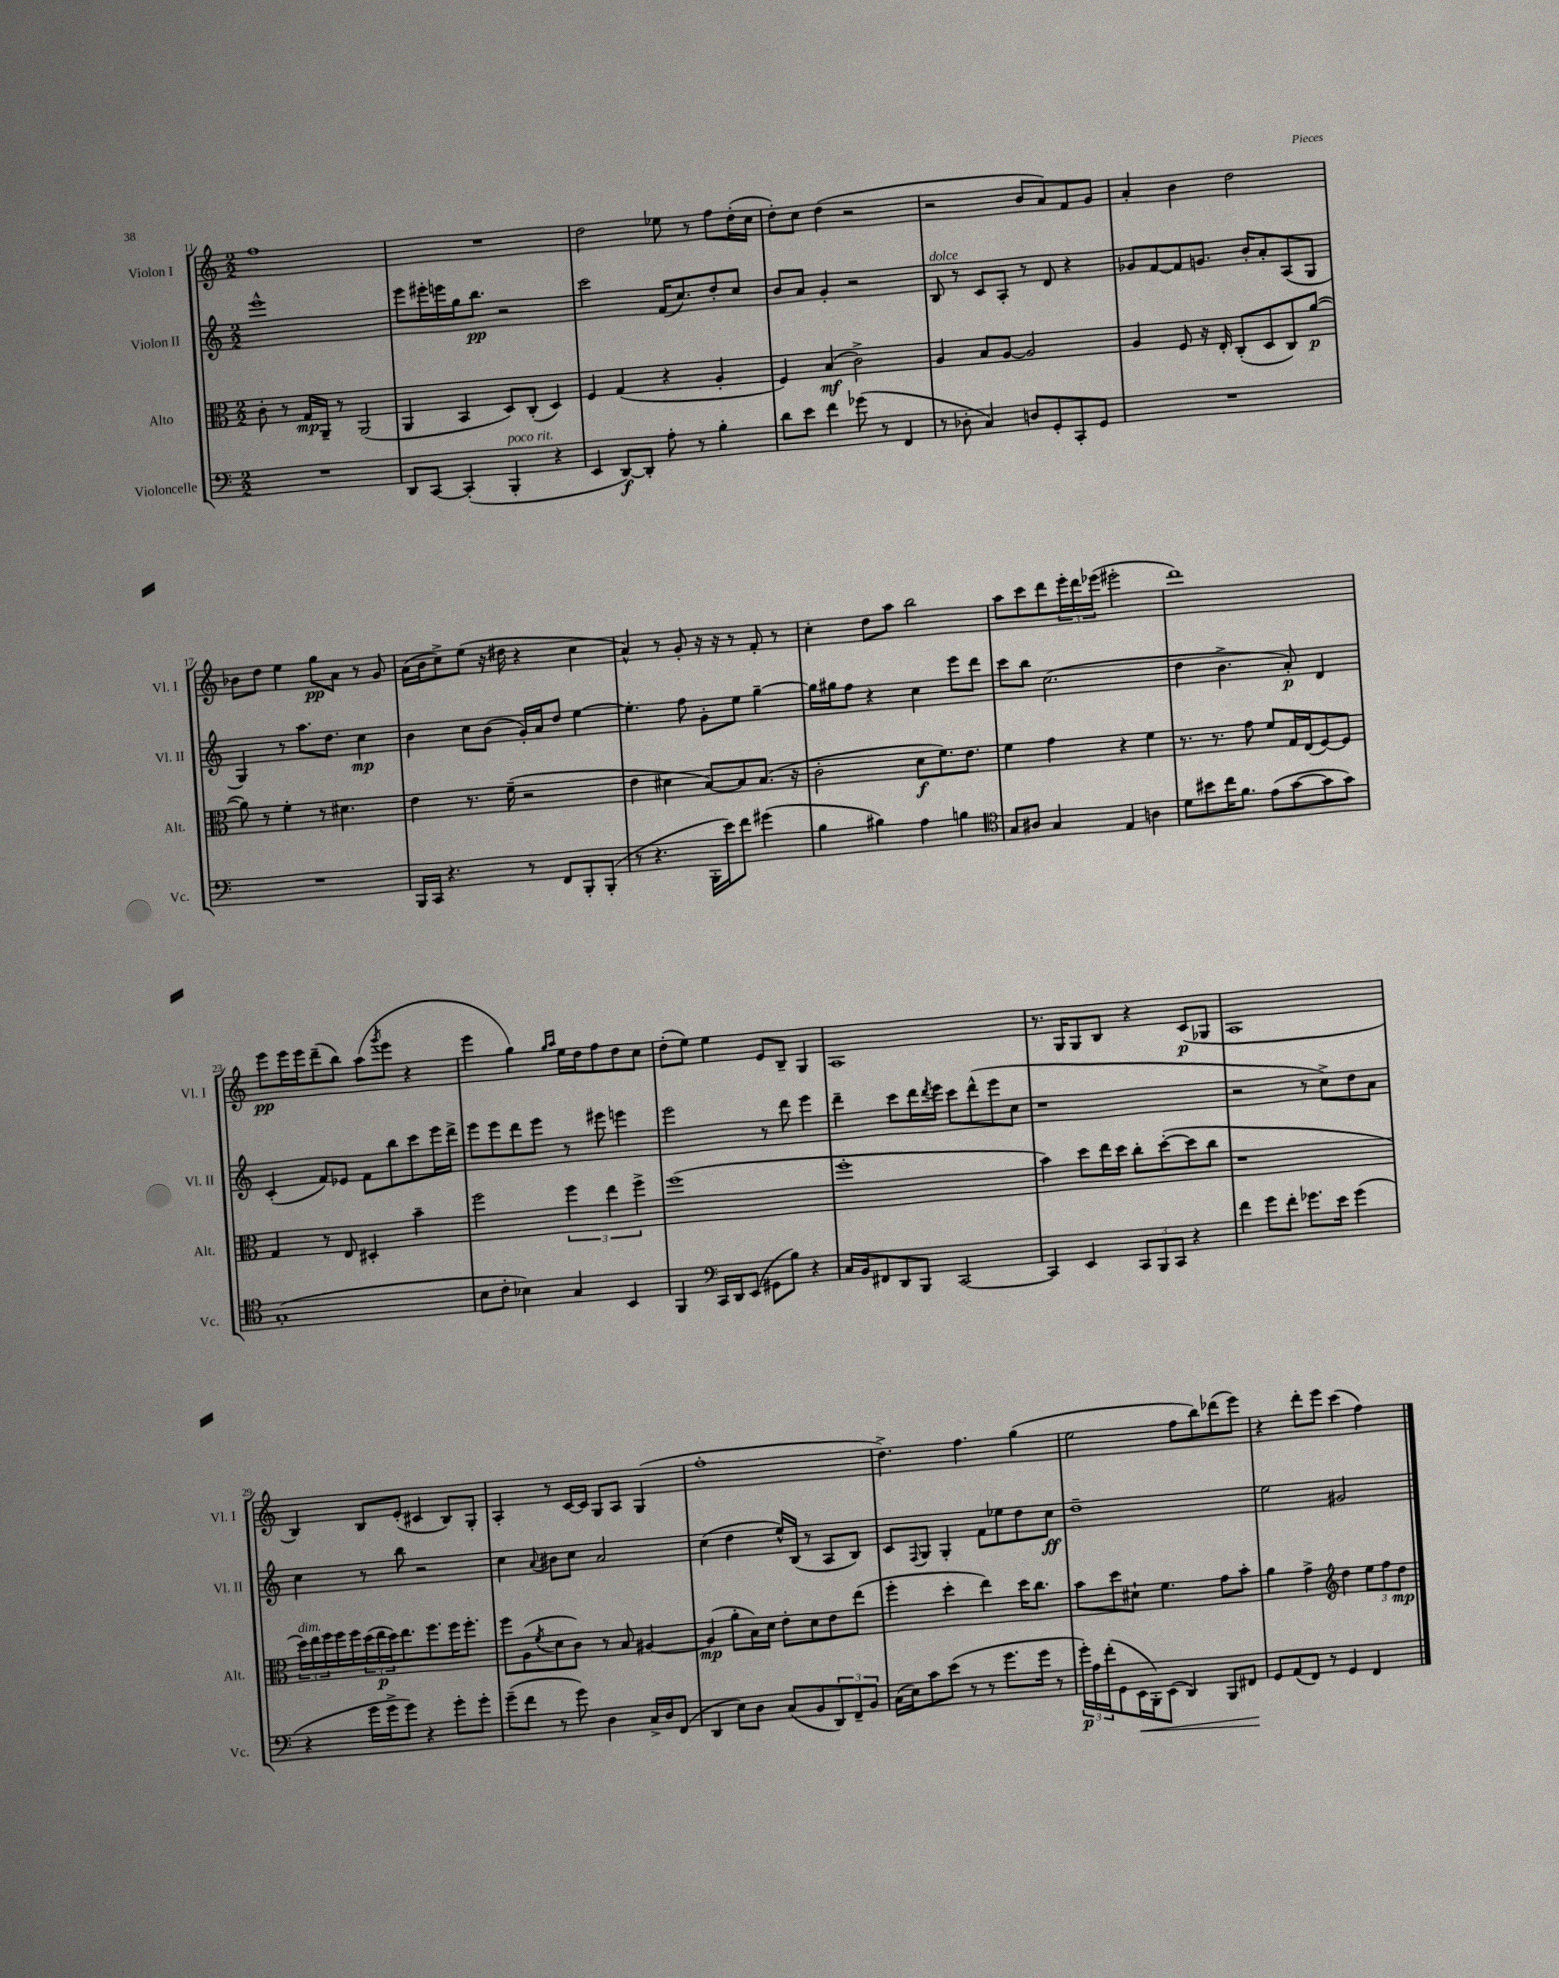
<<
\new StaffGroup <<
\new Staff = "s0" \with { instrumentName = "Violon I" shortInstrumentName = "Vl. I" } {
    \clef treble \key c \major \numericTimeSignature \time 2/2
    f''1 |
    R1 |
    d''2 ees''8 r8 f''8 d''16-.( c''16 |
    d''8-.) c''8 d''4( r2 |
    r2 b'8 a'8) f'8 g'8 |
    a'4-. b'4 d''2 |
    bes'8 d''8 e''4 g''8\pp a'8 r8 g'8 |
    a'16( b'16 c''8->) e''8( r16 dis''16 r4 c''4 |
    a'4-^) r8 g'8-. r16 r16 r8 f'8-. r8 |
    c''4-. d''8 a''8 b''2 |
    a''8 c'''8 d'''8 \tuplet 3/2 { e'''16-. d'''16 ees'''16( } eis'''2-. |
    d'''1) |
    e'''8\pp e'''16 e'''16 d'''8--( b''8) a''8( \acciaccatura { g'''8 } e'''8 r4 |
    e'''4 g''4) \grace { g''16 a''16 } e''16 d''16 f''8 d''8 c''8 |
    d''8-.( e''8) e''4 e'8 b8-- g4 |
    a1 |
    r8. g16 g8 b8 r4 c'8\p( ges8 |
    a1 |
    b4) b8 e'8-.( cis'4 b8) g8-. |
    a4-. r8 c'16~ c'16 g8 a8 g4( |
    f''1-. |
    d''4.->) f''4. g''4( |
    e''2 f''8 b''8) des'''8( e'''8) |
    r4 d'''8-. e'''8 c'''4( f''4) \bar "|." |
}
\new Staff = "s1" \with { instrumentName = "Violon II" shortInstrumentName = "Vl. II" } {
    \clef treble \key c \major \numericTimeSignature \time 2/2
    e'''1-^ |
    e'''8 eis'''16-. e'''16 g''16 b''8.\pp r2 |
    c'''2 f'16( c''8.) d''8-. c''8 |
    b'8 a'8 g'4-. r2 |
    b8^\markup { \italic "dolce" } r8 c'8 a8-. r8 d'8 r4 |
    ges'8 f'8~ f'8 g'8. b'16-. a'8-. a8( g8 |
    g4) r8 a''8. d''8. c''4\mp |
    b'4 c''8 b'8( g'16-.) a'16 d''8 e''4~ |
    e''4.-. f''8 g'8-. e''8 g''4~-- |
    g''16 gis''16 f''8 r4 c''4 e'''8 d'''8 |
    c'''8 b''8 c''2.( |
    d''4 b'4.-> a'8-.\p) d'4 |
    c'4-.( f'8) ees'8 f'8 b''8 c'''8 e'''16 d'''16-> |
    e'''8 e'''8 d'''8 e'''8 r8 eis'''8 e'''4 |
    e'''2 r8 d'''8 e'''4 |
    d'''4-- c'''8 d'''16 \acciaccatura { d'''8 } e'''16 c'''8 d'''8-^( e'''8 c''8 |
    r1 |
    r2 r8 c''8->) d''8 a'8 |
    c''4 r8 b''8 r2 |
    c''4 \appoggiatura { a'8 } bis'8 c''8 a'2 |
    c''4( d''4 e''16-^) b16( r8 a8 b8) |
    c'8 \appoggiatura { f8 } g8 g4-. f'8 ees''8 d''8 c''8\ff |
    d''1-- |
    e''2 gis'2 \bar "|." |
}
\new Staff = "s2" \with { instrumentName = "Alto" shortInstrumentName = "Alt." } {
    \clef alto \key c \major \numericTimeSignature \time 2/2
    c'8-. r8 g16\mp a,16-- r8 a,2( |
    a,4 b,4 d8) c8-.( d4) |
    f4 g4( r4 a4-. |
    f4) b4\mf( c'2->) |
    a4 b8 a8~ a2 |
    a4 f8 r16 e16-. c8-.( d8 c8) a'8~\p( |
    a'8) r8 f'4-. r8 dis'4. |
    e'4 r8. f'16--( r2 |
    e'4 dis'4 b8~) b8 b8.( r16 |
    c'2-. d'8\f f'8.) e'8. |
    f'4 g'4 r4 f'4 |
    r8. r8. g'8 f'8 g16 e16( f8~) f8 |
    g4 r8 e8 dis4-. b'4-- |
    f''2 \tuplet 3/2 { f''4 e''4 f''4-> } |
    f''1( |
    f''1-. |
    b'4) d''8 e''16 d''16 c''8-. d''8~-.( d''8 c''8 |
    r1 |
    \tuplet 3/2 { d''16^\markup { \italic "dim." }) e''16 f''16 } f''16 f''16 \tuplet 3/2 { d''16( e''16\p d''16) } e''8. f''8. f''16 f''8.-. |
    f''8 a8( \acciaccatura { f'8 } d'8 c'8) r8 b8 ais4~ |
    ais4\mp( a'8-. b16) d'16 e'8-. d'8 e'8 e''8( |
    f''4-. d''4-. e''4) d''16 c''8. |
    b'8 d''8 dis'8-! f'4. g'8 b'8-. |
    a'4 g'4-> \clef treble d''4 \tuplet 3/2 { e''8 f''8 d''8\mp } \bar "|." |
}
\new Staff = "s3" \with { instrumentName = "Violoncelle" shortInstrumentName = "Vc." } {
    \clef bass \key c \major \numericTimeSignature \time 2/2
    R1 |
    d,8 c,8~ c,4-.( b,,4-.^\markup { \italic "poco rit." } r4 |
    e,4 d,8~\f) d,8-. a8-. r8 b4-. |
    d'8 e'8 f'4 ges'8( r8 f,4 |
    r8 des8-. c4) d8 g,8-. c,8-. g,8 |
    R1 |
    R1 |
    b,,16 c,16 r4. r8 f,8 b,,8-. b,,8-.( |
    r8 r4. b,,16-. e'16) f'8 gis'4( |
    b4 bis4) a4 b4 |
    \clef tenor g8 ais8 g4 e4 a4 |
    d'8 bis'8 c''16 f'8. e'8( g'8~ g'8 g'8) |
    g1-.( |
    b8 c'8-. bes4) g4 b,4 |
    f,4 \clef bass c,16 d,16 e,8( gis,8 b8) r4 |
    c16 b,16 fis,8 d,8 b,,8 c,2~ |
    c,4 e,4 \tuplet 3/2 { c,8 b,,8 c,8 } r4 |
    f'4 g'8 f'8-. ges'8. e'16 ges'4( |
    r4 g'16 g'16-> g'8) r4 g'8-. g'8-. |
    g'8--( f'8 r8 g'8) d4 c16-> d16 f,8( |
    d,4 e8) d8 c8( b,8 \tuplet 3/2 { d,8) f,8-- b,8 } |
    c16( e16) c'8 e'8( r8 r8 g'8. g'16 r8 |
    \tuplet 3/2 { g'16-.\p) a16 f'16-.( } g,8 e,16\< b,,16-.) e,8( d,4) b,,8 fis,8\! |
    g,8 a,8( f,8) r8 g,4 f,4 \bar "|." |
}
>>
>>
\layout { \context { \Score currentBarNumber = #11 } }
